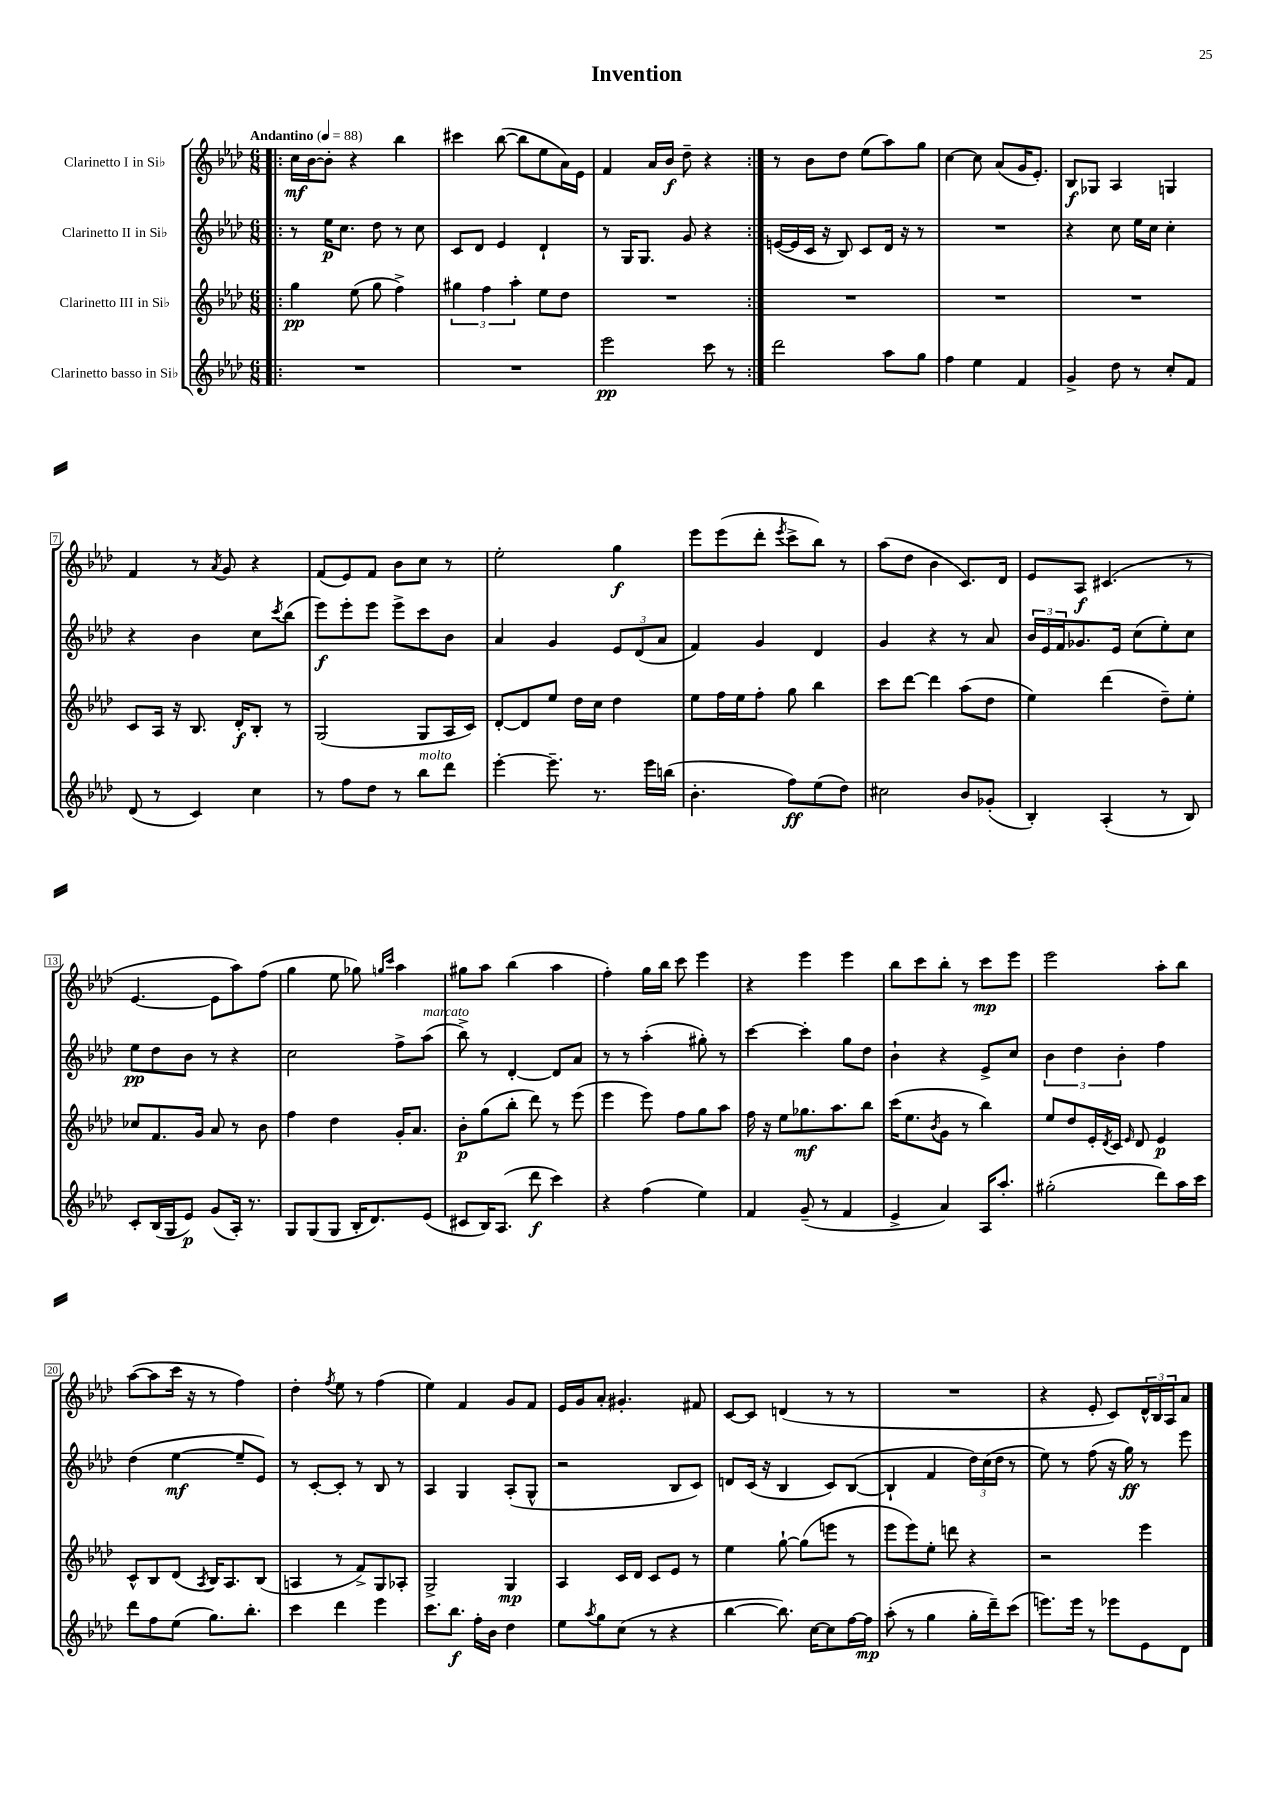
\header { title = "Invention" }
<<
\new StaffGroup <<
\new Staff = "s0" \with { instrumentName = "Clarinetto I in Sib" } {
    \clef treble \key aes \major \numericTimeSignature \time 6/8 \tempo "Andantino" 4 = 88
    \repeat volta 2 { \bar ".|:" c''16\mf bes'16~ bes'8-. r4 bes''4 |
    cis'''4 bes''8~( bes''8 ees''8 aes'16) ees'16 |
    f'4 aes'16 bes'16\f des''8-- r4 | }
    r8 bes'8 des''8 ees''8( aes''8) g''8 |
    c''4~ c''8 aes'8( g'16 ees'8.-.) |
    bes8\f ges8 aes4 g4 |
    f'4 r8 \acciaccatura { aes'8 } g'8 r4 |
    f'8( ees'8) f'8 bes'8 c''8 r8 |
    ees''2-. g''4\f |
    ees'''8 ees'''8( des'''8-. \acciaccatura { ees'''8 } c'''8-> bes''8) r8 |
    aes''8( des''8 bes'4 c'8.) des'16 |
    ees'8 aes8\f cis'4.( r8 |
    ees'4.~ ees'8 aes''8) f''8( |
    g''4 ees''8 ges''8) \grace { g''16 c'''16 } aes''4 |
    gis''8 aes''8 bes''4( aes''4 |
    f''4-.) g''16 bes''16 c'''8 ees'''4 |
    r4 ees'''4 ees'''4 |
    bes''8 c'''8 bes''8-. r8 c'''8\mp ees'''8 |
    ees'''2 aes''8-. bes''8 |
    aes''8~( aes''8 c'''16 r16 r8 f''4) |
    des''4-. \acciaccatura { f''8 } ees''8 r8 f''4( |
    ees''4) f'4 g'8 f'8 |
    ees'16 g'16 aes'8-. gis'4.-. fis'8 |
    c'8~ c'8 d'4( r8 r8 |
    R2. |
    r4 ees'8-. c'8) \tuplet 3/2 { des'16-^ bes16 aes16 } aes'8 \bar "|." |
}
\new Staff = "s1" \with { instrumentName = "Clarinetto II in Sib" } {
    \clef treble \key aes \major \numericTimeSignature \time 6/8
    \repeat volta 2 { \bar ".|:" r8 ees''16\p c''8. des''8 r8 c''8 |
    c'8 des'8 ees'4 des'4-! |
    r8 g16 g8. g'8 r4 | }
    e'16~( e'16 c'16 r16 bes8) c'8 des'16 r16 r8 |
    R2. |
    r4 c''8 ees''16 c''16 c''4-. |
    r4 bes'4 c''8 \acciaccatura { c'''8 } bes''8( |
    ees'''8\f) ees'''8-. ees'''8 ees'''8-> c'''8 bes'8 |
    aes'4 g'4 \tuplet 3/2 { ees'8 des'8( aes'8 } |
    f'4) g'4 des'4 |
    g'4 r4 r8 aes'8 |
    \tuplet 3/2 { bes'16 ees'16 f'16 } ges'8. ees'16 c''8( ees''8-.) c''8 |
    ees''8\pp des''8 bes'8 r8 r4 |
    c''2 f''8-> aes''8^\markup { \italic "marcato" }( |
    bes''8->) r8 des'4~-. des'8 aes'8 |
    r8 r8 aes''4-.( gis''8-.) r8 |
    c'''4~ c'''4-. g''8 des''8 |
    bes'4-! r4 ees'8-> c''8 |
    \tuplet 3/2 { bes'4 des''4 bes'4-. } f''4 |
    des''4( ees''4~\mf ees''8-- ees'8) |
    r8 c'8~-. c'8-. r8 bes8 r8 |
    aes4 g4 aes8-.( g8-^ |
    r2 bes8 c'8) |
    d'8 c'16( r16 bes4 c'8) bes8~( |
    bes4-! f'4 \tuplet 3/2 { des''16) c''16( des''16 } r8 |
    ees''8) r8 f''8( r16 g''16\ff) r8 ees'''8 \bar "|." |
}
\new Staff = "s2" \with { instrumentName = "Clarinetto III in Sib" } {
    \clef treble \key aes \major \numericTimeSignature \time 6/8
    \repeat volta 2 { \bar ".|:" g''4\pp ees''8( g''8 f''4->) |
    \tuplet 3/2 { gis''4 f''4 aes''4-. } ees''8 des''8 |
    R2. | }
    R2. |
    R2. |
    R2. |
    c'8 aes16 r16 bes8. des'16-.\f bes8-. r8 |
    g2( g8 aes16 c'16) |
    des'8~-. des'8 ees''8 des''16 c''16 des''4 |
    ees''8 f''16 ees''16 f''8-. g''8 bes''4 |
    c'''8 des'''8~ des'''4 aes''8( des''8 |
    ees''4) des'''4( des''8--) ees''8-. |
    ces''8 f'8. g'16 aes'8 r8 bes'8 |
    f''4 des''4 g'16-. aes'8. |
    bes'8-.\p g''8( bes''8-. des'''8) r8 ees'''8( |
    ees'''4 ees'''8) f''8 g''8 aes''8 |
    f''16 r16 ees''8 ges''8.\mf aes''8. bes''8 |
    c'''16( ees''8. \acciaccatura { bes'8 } g'8 r8 bes''4) |
    ees''8 des''8 ees'16-. \acciaccatura { des'8 } c'16 \grace { ees'16 } des'8 ees'4\p |
    c'8-^ bes8 des'8( \acciaccatura { aes8 } bes16) aes8. bes8( |
    a4 r8 f'8->) g8 aes8-. |
    g2-> g4\mp |
    aes4 c'16 des'16 c'8 ees'8 r8 |
    ees''4 g''8~-! g''8( e'''8 r8 |
    ees'''8 ees'''8) ees''8-. d'''8 r4 |
    r2 ees'''4 \bar "|." |
}
\new Staff = "s3" \with { instrumentName = "Clarinetto basso in Sib" } {
    \clef treble \key aes \major \numericTimeSignature \time 6/8
    \repeat volta 2 { \bar ".|:" R2. |
    R2. |
    ees'''2\pp c'''8 r8 | }
    des'''2 aes''8 g''8 |
    f''4 ees''4 f'4 |
    g'4-> des''8 r8 c''8-. f'8 |
    des'8( r8 c'4) c''4 |
    r8 f''8 des''8 r8 bes''8^\markup { \italic "molto" } des'''8 |
    ees'''4~-. ees'''8.-- r8. ees'''16 b''16( |
    bes'4.-. f''8\ff) ees''8( des''8) |
    cis''2 bes'8 ges'8-.( |
    bes4-.) aes4-.( r8 bes8) |
    c'8-. bes16( g16 ees'8\p) g'8( aes16-.) r8. |
    g8 g8( g8 bes16-. des'8.) ees'8( |
    cis'8 bes16) aes8.( des'''8\f c'''4) |
    r4 f''4( ees''4) |
    f'4 g'8--( r8 f'4 |
    ees'4-> aes'4) aes16 aes''8.-. |
    gis''2-.( des'''8) aes''16 c'''16 |
    des'''8 f''8 ees''8( g''8.) bes''8.-. |
    c'''4 des'''4 ees'''4 |
    c'''8. bes''8.\f f''16-. bes'16 des''4 |
    ees''8 \acciaccatura { aes''8 } g''8 c''8( r8 r4 |
    bes''4~ bes''8.) c''16~ c''8 f''16~ f''16\mp |
    aes''8-.( r8 g''4 g''16-. des'''16--) c'''8( |
    e'''8.) e'''16 r8 ees'''8 ees'8 des'8 \bar "|." |
}
>>
>>
\layout { \context { \Score \override BarNumber.stencil = #(make-stencil-boxer 0.1 0.3 ly:text-interface::print) } }
